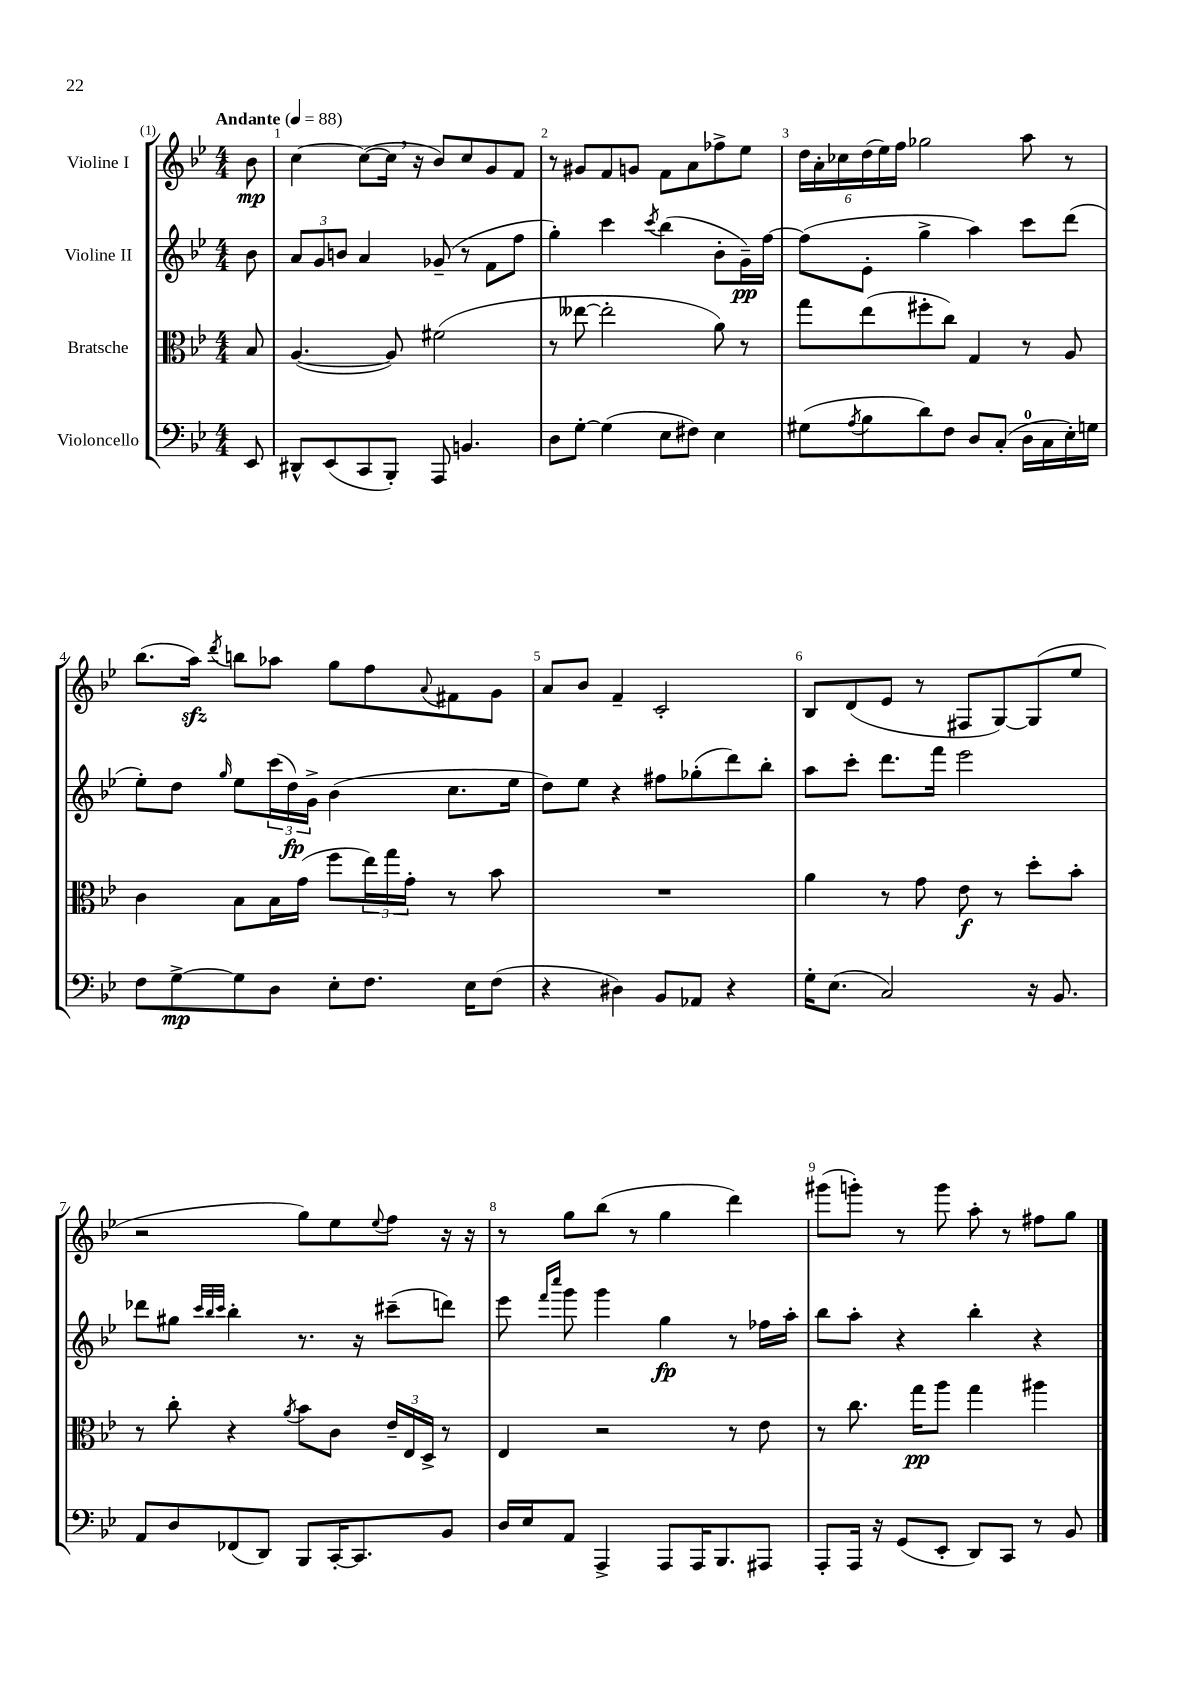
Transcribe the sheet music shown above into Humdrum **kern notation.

**kern	**kern	**kern	**kern
*staff4	*staff3	*staff2	*staff1
*clefF4	*clefC3	*clefG2	*clefG2
*k[b-e-]	*k[b-e-]	*k[b-e-]	*k[b-e-]
*M4/4	*M4/4	*M4/4	*M4/4
*MM88	*MM88	*MM88	*MM88
8EE-	8B-	8b-	8b-
=	=	=	=
8DD#^^	([4.A	12a	[4cc
.	.	12g	.
(8EE-	.	.	.
.	.	12b	.
8CC	.	4a	(8cc_
8BBB-')	8A])	.	16cc]
.	.	.	16r
8AAA	(2f#	(8g-~	8b-)
4.BB	.	8r	8cc
.	.	8f	8g
.	.	8ff	8f
=	=	=	=
8D	8r	4gg')	8r
[8G'	[8ee--	.	8g#
(4G]	2ee--']	4ccc	8f
.	.	.	8g
.	.	8qccc	.
8E-	.	(4bb-	8f
8F#)	.	.	8a
4E-	8a)	8b-'	8ff-^
.	8r	16g~)	8ee-
.	.	[16ff	.
=	=	=	=
(8G#	8gg	(8ff]	24dd
.	.	.	24a'
.	.	.	24cc-
8qA	.	.	.
8B-	(8ee-	8e-'	(24dd
.	.	.	24ee-)
.	.	.	24ff
8d)	8ff#'	4gg^	2gg-
8F	8cc)	.	.
8D	4G	4aa)	.
(8C'	.	.	.
16D	8r	8ccc	8aa
16C	.	.	.
16E-')	8A	(8ddd	8r
16G	.	.	.
=	=	=	=
8F	4c	8ee-')	(8.bb-
[8G^	.	8dd	.
.	.	.	16aa)
.	.	16qqgg	8qddd
8G]	8B-	8ee-	8bb
8D	16B-	(24ccc	8aa-
.	.	24dd)	.
.	(16g	.	.
.	.	24g^	.
8E-'	8ff	(4b-	8gg
8.F	24ee-)	.	8ff
.	24gg	.	.
.	24g'	.	.
.	.	.	8qqa
.	8r	8.cc	8f#
16E-	.	.	.
(8F	8b-	.	8g
.	.	16ee-	.
=	=	=	=
4r	1r	8dd)	8a
.	.	8ee-	8b-
4D#)	.	4r	4f~
8BB-	.	8ff#	2c'
8AA-	.	(8gg-'	.
4r	.	8ddd)	.
.	.	8bb-'	.
=	=	=	=
16G'	4a	8aa	8B-
(8.E-	.	.	.
.	.	8ccc'	(8d
2C)	8r	8.ddd	8e-
.	8g	.	8r
.	.	16fff	.
.	8e-	2eee-	8F#
.	8r	.	[8G)
16r	8dd'	.	(8G]
8.BB-	.	.	.
.	8b-'	.	8ee-
=	=	=	=
8AA	8r	8ddd-	2r
8D	8cc'	8gg#	.
.	.	32qqccc	.
.	.	32qqbb-	.
.	.	32qqccc	.
(8FF-	4r	4bb-'	.
8DD)	.	.	.
.	8qa	.	.
8BBB-	8b-	8.r	8gg)
[16CC'	8c	.	8ee-
8.CC]	.	16r	.
.	.	.	8qqee-
.	24e-~	(8ccc#~	8ff
.	24E-	.	.
.	24D^	.	.
8BB-	8r	8ddd)	16r
.	.	.	16r
=	=	=	=
16D	4E-	8eee-	8r
16E-	.	.	.
.	.	16qqfff	.
.	.	16qqcccc	.
8AA	.	8ggg	8gg
4AAA^	2r	4ggg	(8bb-
.	.	.	8r
8AAA	.	4gg	4gg
16AAA	.	.	.
8.BBB-	.	.	.
.	8r	8r	4ddd)
8AAA#	8e-	16ff-	.
.	.	16aa'	.
=	=	=	=
8AAA'	8r	8bb-	(8ggg#
16AAA	8.cc	8aa'	8ggg')
16r	.	.	.
(8GG	.	4r	8r
.	16gg	.	.
8EE-'	8aa	.	8ggg
8DD)	4gg	4bb-'	8aa'
8CC	.	.	8r
8r	4aa#	4r	8ff#
8BB-	.	.	8gg
==	==	==	==
*-	*-	*-	*-
